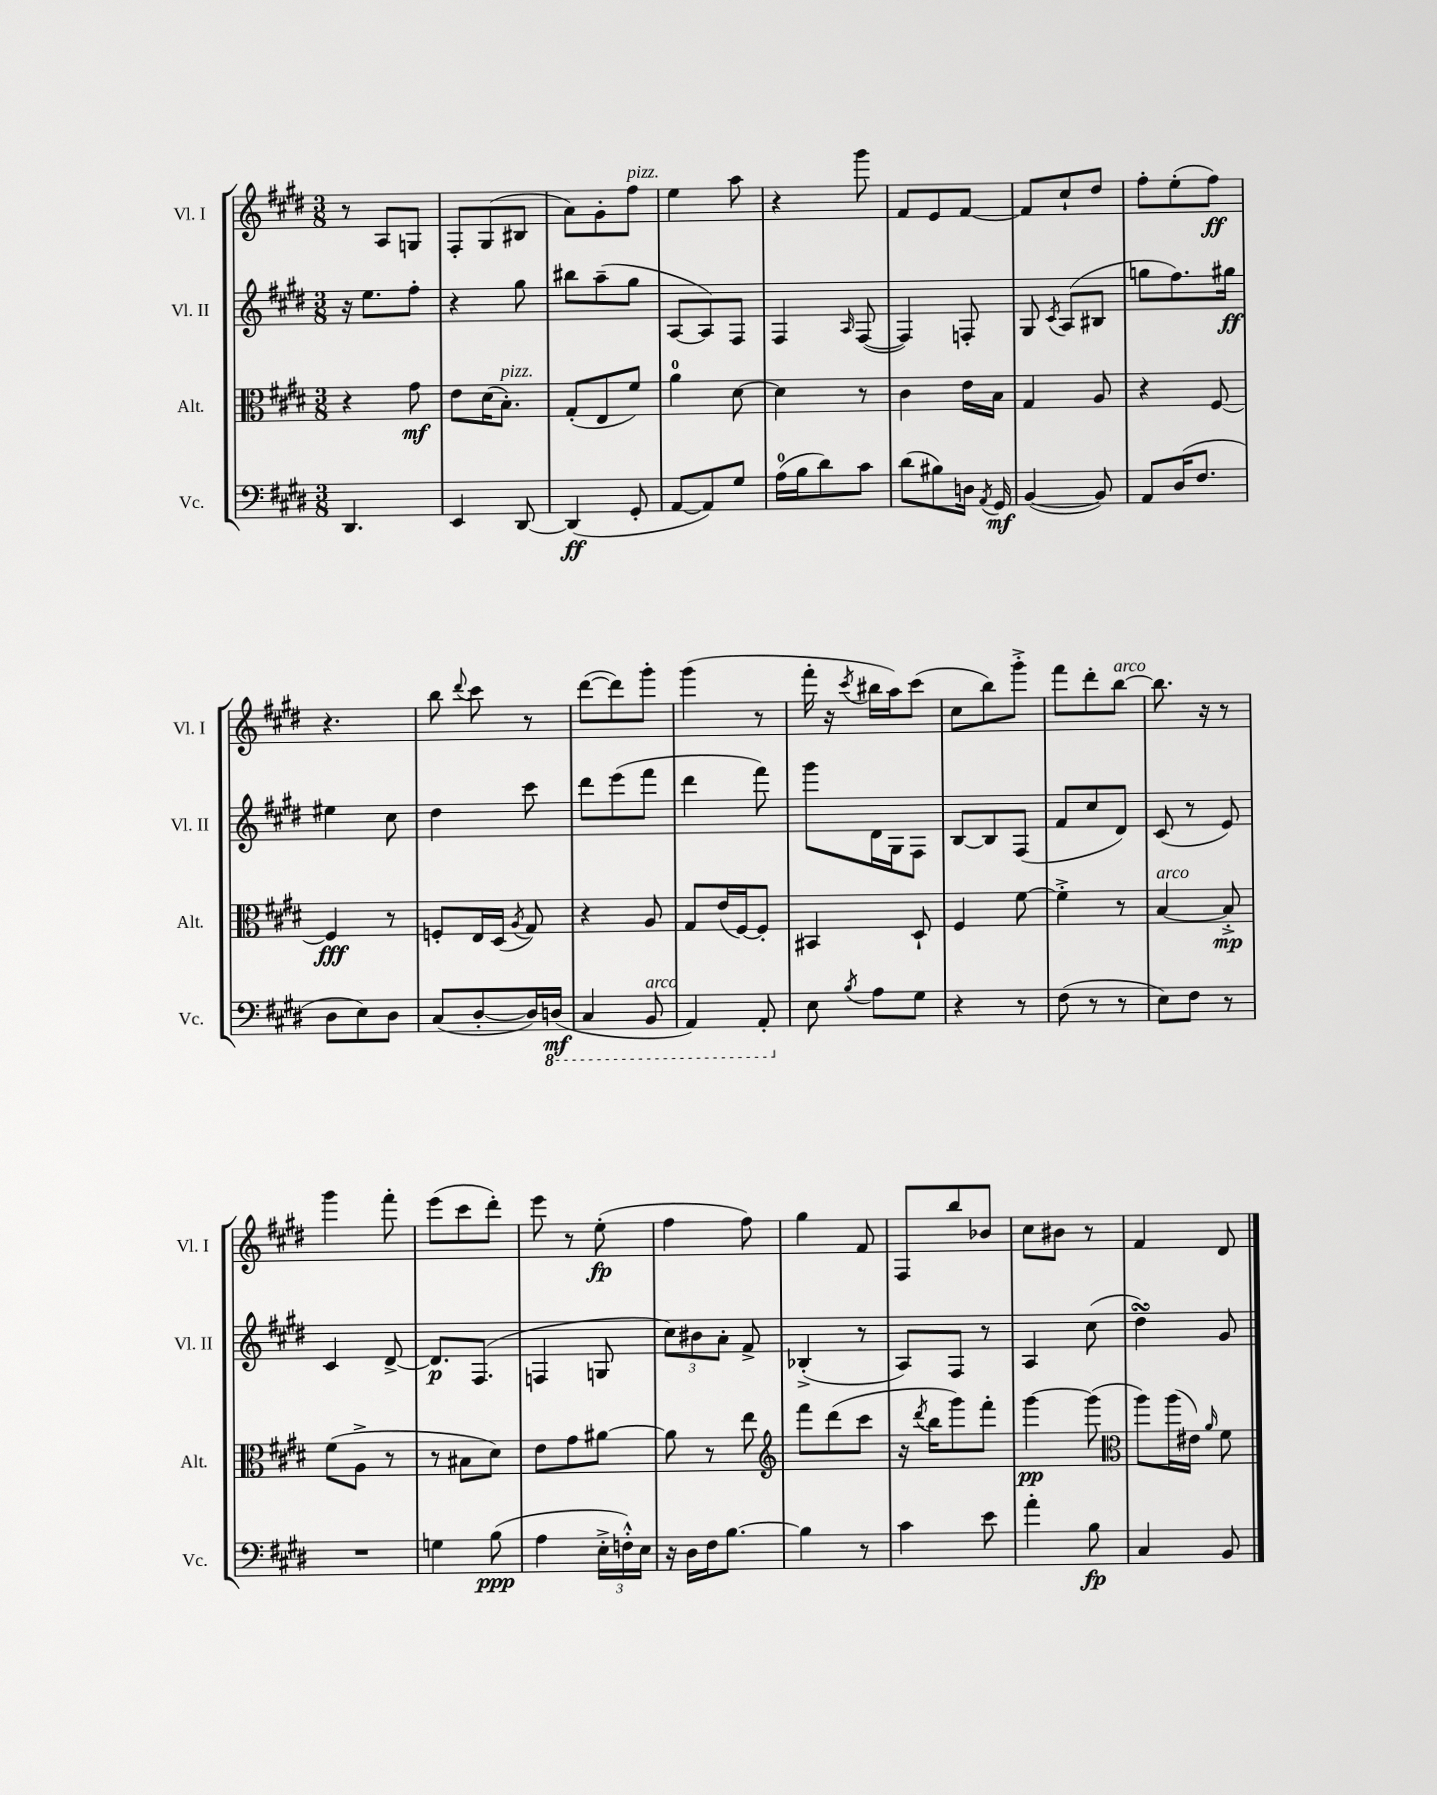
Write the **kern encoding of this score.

**kern	**kern	**kern	**kern
*staff4	*staff3	*staff2	*staff1
*clefF4	*clefC3	*clefG2	*clefG2
*k[f#c#g#d#]	*k[f#c#g#d#]	*k[f#c#g#d#]	*k[f#c#g#d#]
*M3/8	*M3/8	*M3/8	*M3/8
4.DD#/	4r	16r	8r
.	.	8.ee\L	.
.	.	.	8A/L
.	8g#\	8ff#'\J	8G/J
=	=	=	=
4EE/	8e\L	4r	8F#'/L
.	(16d#\K	.	(8G#/
.	8.B'\J)	.	.
[8DD#/	.	8gg#\	8B#/J
=	=	=	=
(4DD#/]	(8G#'/L	8bb#\L	8a\L)
.	8E/	(8aa~\	8g#'\
8GG#'/	8f#/J)	8gg#\J	8ff#\J
=	=	=	=
[8AA/L	4a\	[8A/L	4ee\
8AA/])	.	8A/])	.
8G#/J	[8d#\	8F#/J	8aa\
=	=	=	=
(16A\LL	4d#\]	4F#/	4r
16B\J	.	.	.
8d#\)	.	.	.
.	.	16qqA/	.
8c#\J	8r	([8F#/	8ggg#\
=	=	=	=
(8d#\L	4c#\	4F#/])	8f#/L
8B#\)	.	.	8e/
16D\Jk	16e\LL	8F'/	[8f#/J
8qAA/	.	.	.
16GG#/	16B\JJ	.	.
=	=	=	=
([4BB/	4G#/	8G#/	8f#/]L
.	.	8qc#/	.
.	.	(8A/L	8cc#`/
8BB/])	8A/	8B#/J	8dd#/J
=	=	=	=
8AA/L	4r	8gg\L	8ff#'\L
(16D#/K	.	8.ff#\)	(8ee'\
8.F#/J	.	.	.
.	[8F#/	.	8ff#\J)
.	.	16gg#\Jk	.
=	=	=	=
8D#\L	4F#/]	4ee#\	4.r
8E\)	.	.	.
8D#\J	8r	8cc#\	.
=	=	=	=
(8C#/L	8F'/L	4dd#\	8bb\
.	.	.	8qqddd#/
[8D#'/	16E/L	.	8ccc#\
.	(16D#/JJ	.	.
.	8qA/	.	.
16D#/]L)	8G#/)	8ccc#\	8r
(16DD/JJ	.	.	.
=	=	=	=
4CC#/	4r	8ddd#\L	([8ddd#\L
.	.	(8eee\	8ddd#\])
8BBB/	8A/	8fff#\J	8ggg#'\J
=	=	=	=
4AAA/)	8G#/L	4ddd#\	(4ggg#\
.	(16e/L	.	.
.	[16F#/J)	.	.
8AAA'/	8F#'/]J	8fff#\)	8r
=	=	=	=
8E\	4BB#/	8ggg#\L	16fff#'\
.	.	.	16r
8qB/	.	.	8qccc#/
8A\L	.	16d#\L	16bb#\LL
.	.	16G#\J	16aa\J)
8G#\J	8D#`/	8F#\J	(8ccc#\J
=	=	=	=
4r	4F#/	[8B/L	8cc#\L
.	.	8B/]	8bb\)
8r	[8f#\	(8F#/J	8ggg#'^\J
=	=	=	=
(8F#\	4f#'^\]	8f#/L	8fff#\L
8r	.	8cc#/	8ddd#'\
8r	8r	8d#/J)	[8bb\J
=	=	=	=
8E\L)	[4B/	(8c#/	8.bb\]
8F#\J	.	8r	.
.	.	.	16r
8r	8B'^/]	8e/)	8r
=	=	=	=
4.r	(8f#\L	4c#/	4ggg#\
.	8A^\J	.	.
.	8r	[8d#^/	8fff#'\
=	=	=	=
4G\	8r	8.d#/]L	(8eee\L
.	8B#\L	.	8ccc#\
.	.	(8.F#/J	.
(8B\	8d#\J)	.	8ddd#'\J)
=	=	=	=
4A\	8e\L	4F/	8eee\
.	8g#\	.	8r
24E'^\LL	[8a#\J	8G/	(8ee'\
24F'^^\)	.	.	.
24E\JJ	.	.	.
=	=	=	=
16r	8a#\]	12cc#\L)	4ff#\
16D#\LL	.	.	.
.	.	12b#\	.
16F#\J	8r	.	.
.	.	12a'\J	.
[8.B\J	.	.	.
.	8ee\	8f#^/	8ff#\)
=	=	=	=
*	*clefG2	*	*
4B\]	8fff#\L	(4B-'^/	4gg#\
.	(8ddd#\	.	.
8r	8ccc#\J	8r	8f#/
=	=	=	=
4c#\	16r	8A/L)	8F#/L
.	8qddd#/	.	.
.	16bb\LK	.	.
.	8ggg#\)	8F#/J	8bb/
8e\	8fff#'\J	8r	8b-/J
=	=	=	=
4a'\	[4ggg#\	4A/	8cc#\L
.	.	.	8b#\J
8B\	(8ggg#\]	(8cc#\	8r
=	=	=	=
*	*clefC3	*	*
4C#/	8aa\L)	4dd#\)	4f#/
.	(16aa\L	.	.
.	16e#\JJ)	.	.
.	16qqa/	.	.
8BB/	8f#\	8g#/	8d#/
==	==	==	==
*-	*-	*-	*-
